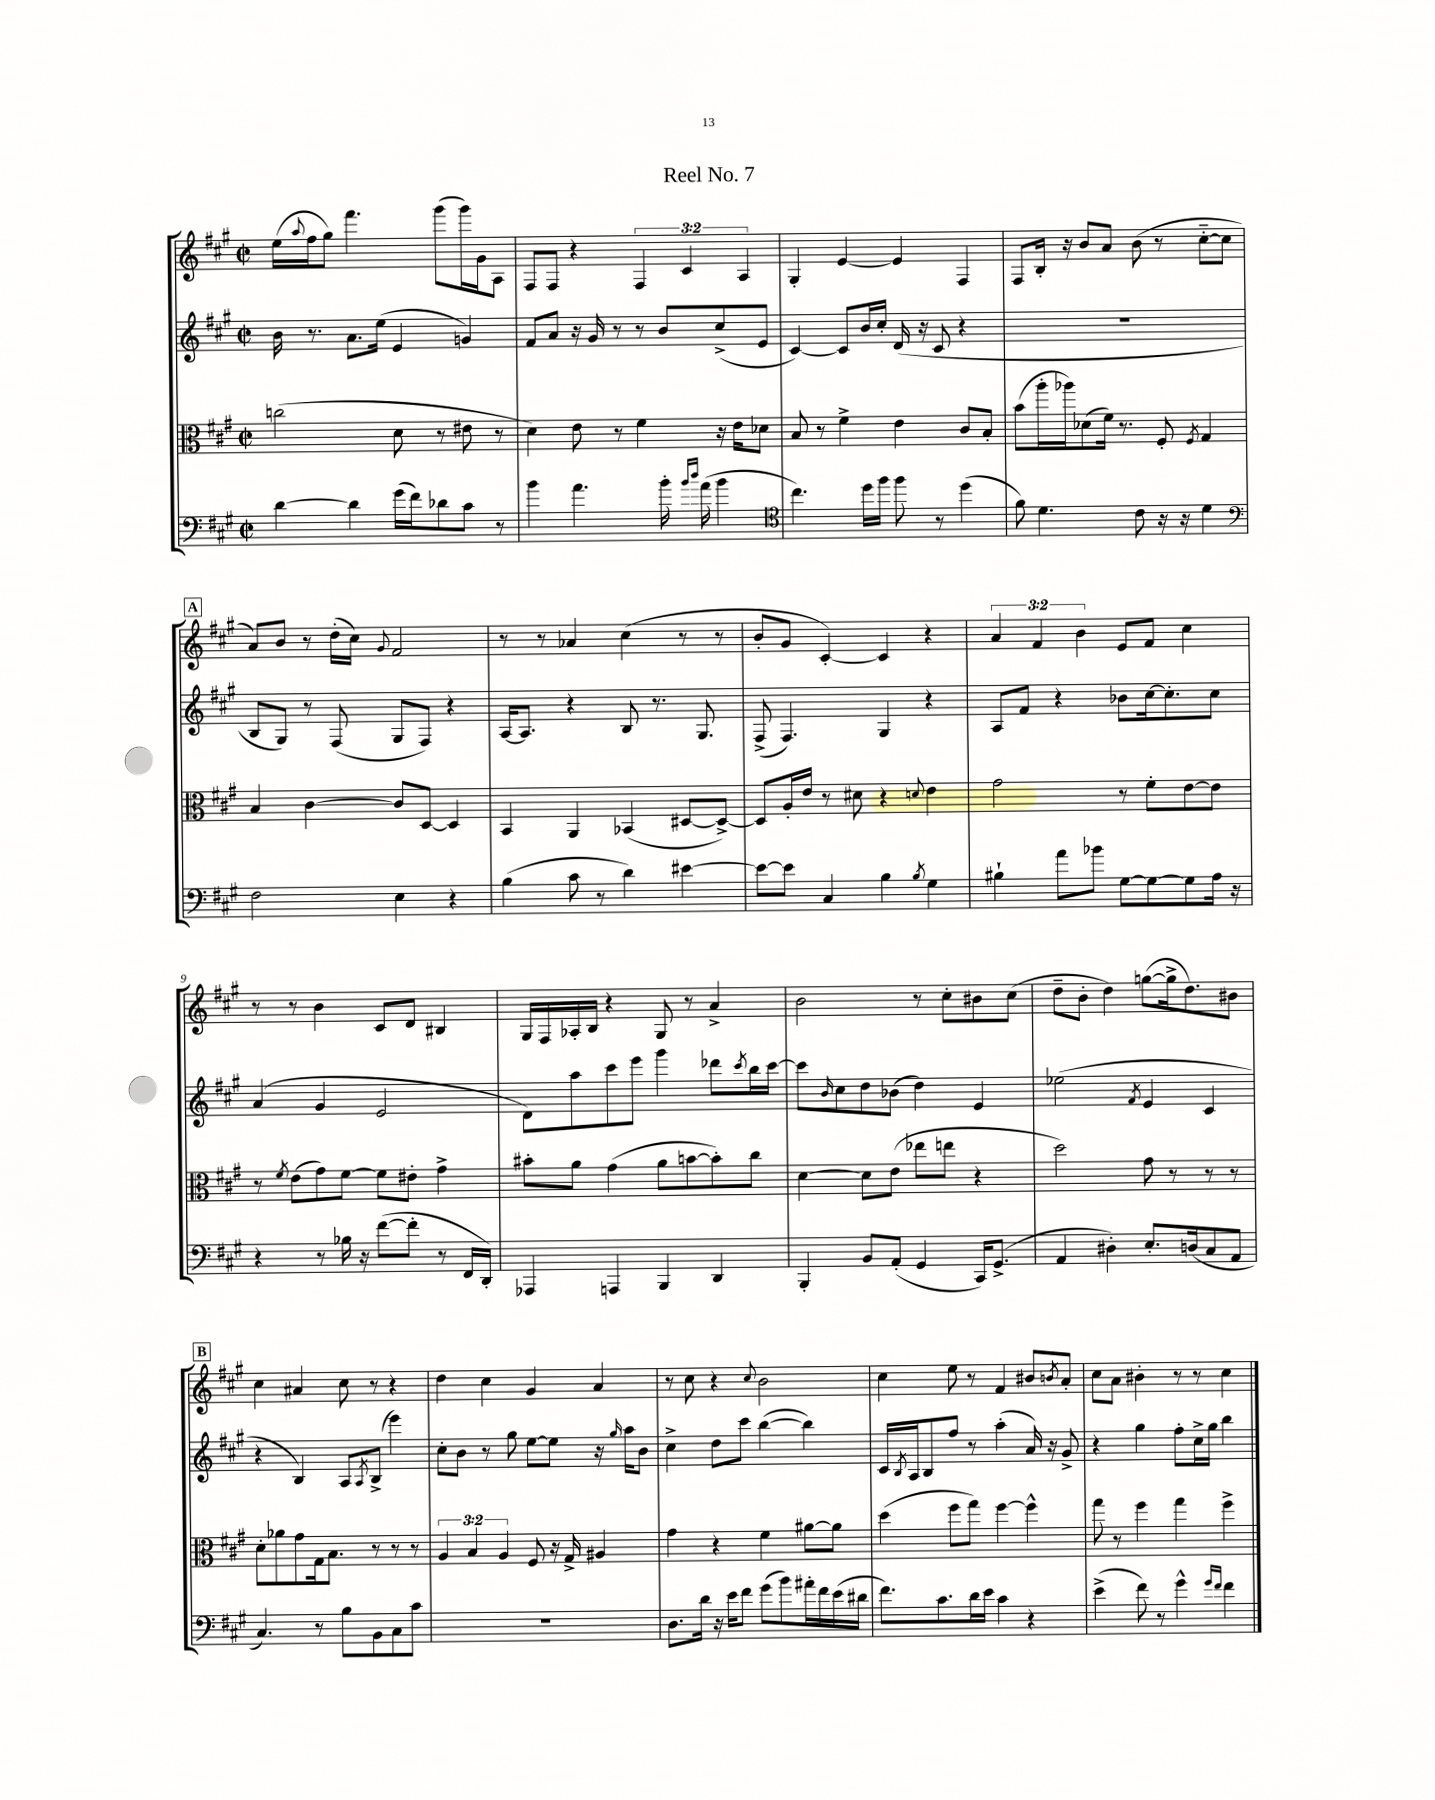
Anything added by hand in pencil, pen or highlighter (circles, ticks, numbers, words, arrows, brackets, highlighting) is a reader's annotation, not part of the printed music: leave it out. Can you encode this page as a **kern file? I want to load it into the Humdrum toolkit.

**kern	**kern	**kern	**kern
*part4	*part3	*part2	*part1
*staff4	*staff3	*staff2	*staff1
*clefF4	*clefC3	*clefG2	*clefG2
*k[f#c#g#]	*k[f#c#g#]	*k[f#c#g#]	*k[f#c#g#]
*M2/2	*M2/2	*M2/2	*M2/2
*met(c|)	*met(c|)	*met(c|)	*met(c|)
=1	=1	=1	=1
[4d\	(2ccn\	16b\	(16ee\LL
.	.	.	8qqaa/
.	.	8.r	16ff#\J
.	.	.	8gg#\J)
4d\]	.	8.a\L	4.fff#\
.	.	(16ee\Jk	.
(16g#\LL	8d\	4e/	.
16f#\J)	.	.	.
8d-X\	8r	.	(8ggg#\L
8c#\J	8e#X\	4gn/)	16ggg#\L)
.	.	.	16g#\J
8r	8r	.	8A\J
=2	=2	=2	=2
4b\	4d\)	8f#/L	8F#/L
.	.	8a/J	8F#/J
4.a\	8e\	16r	4r
.	.	16g#/	.
.	8r	8r	.
.	4f#\	8r	6F#/
16b'\	.	8b/L	.
.	.	.	6c#/
16qqb/LL	.	.	.
16qqdd/JJ	.	.	.
(16a\	.	.	.
4b\	16r	(8cc#^/	.
.	16e\KL	.	.
.	.	.	6A/
.	8d-X\J	8e/J	.
=3	=3	=3	=3
*clefC4	*	*	*
4.cc#\)	8B/	[4c#/)	4G#'/
.	8r	.	.
.	4f#^\	8c#/L]	[4e/
16dd\LL	.	16b/L	.
16ff#\JJ	.	16cc#'/JJ	.
8ff#\	4e\	(16d/	4e/]
.	.	16r	.
8r	.	8c#/	.
(4dd\	8c#/L	4r	4F#/
.	8B'/J	.	.
=4	=4	=4	=4
8f#\)	(8b\L	1r	8F#/L
4.d\	16aa'\L	.	16B'/Jk
.	16aa-X\J)	.	16r
.	(8d-X\	.	8b/L
.	16f#\Jk)	.	8a/J
.	8.r	.	.
8c#\	.	.	(8b\
16r	8F#'/	.	8r
16r	.	.	.
.	8qF#/	.	.
4d\	4G#/	.	[8cc#\L
.	.	.	8cc#\J]
!!LO:LB:g=z
!!LO:REH:place=s1:t=A
=5	=5	=5	=5
*clefF4	*	*	*
2F#\	4B/	8B/L	8a/L)
.	.	8G#/J)	8b/J
.	[4c#\	8r	8r
.	.	(8F#/	(16dd'\LL
.	.	.	16cc#\JJ)
.	.	.	8qqg#/
4E\	8c#/L]	8G#/L	2f#/
.	[8D/J	8F#/J)	.
4r	4D/]	4r	.
=6	=6	=6	=6
(4B\	4BB/	[16A/KL	8r
.	.	8.A/J]	.
.	.	.	8r
8c#\	4AA/	4r	4a-X/
8r	.	.	.
4d\)	(4BB-X/	8B/	(4cc#\
.	.	8.r	.
[4e#X\	[8D#X/L	.	8r
.	.	8.G#/	.
.	8D#^/J_)	.	8r
=7	=7	=7	=7
8e#\L_	8D#/L]	(8F#^/	8b'/L
8e#\J]	16A'/L	4.F#/)	8g#/J
.	16e/JJ	.	.
4C#/	8r	.	[4c#'/)
.	8d#X\	.	.
4B\	4r	4G#/	4c#/]
8qB/	8qqdn/	.	.
4G#\	4e\	4r	4r
=8	=8	=8	=8
4B#X`\	2g#\	8A/L	6a/
.	.	8f#/J	.
.	.	.	6f#/
8a\L	.	4r	.
.	.	.	6b\
8b-X\J	.	.	.
[8G#\L	8r	8b-X\L	8e/L
8G#\_	8f#'\L	[16cc#\k	8f#/J
.	.	8.cc#'\]	.
8G#\]	[8e\	.	4cc#\
16A\Jk	8e\J]	8cc#\J	.
16r	.	.	.
!!LO:LB:g=z
=9	=9	=9	=9
4r	8r	(4a/	8r
.	8qf#/	.	.
.	(8e\L	.	8r
8r	8g#\)	4g#/	4b\
16B-X\	[8f#\J	.	.
16r	.	.	.
([8f#\L	8f#\L]	2e/	8c#/L
8f#'\J]	8e#X'\J	.	8d/J
8r	4g#^\	.	4B#X/
16FF#/LL	.	.	.
16DD'/JJ)	.	.	.
=10	=10	=10	=10
4AAA-X/	8b#X'\L	8d\L)	16G#/LL
.	.	.	16F#/
.	8a\J	8aa\	16A-X'/
.	.	.	16B/JJ
4AAAn/	(4g#\	8ccc#\	4r
.	.	8eee\J	.
4BBB/	8a\L	4ggg#\	8G#/
.	[8bn\	.	8r
4DD/	8b'\])	8ddd-X\L	4a^/
.	.	8qccc#/	.
.	8cc#\J	16bb\L	.
.	.	[16ccc#\JJ	.
=11	=11	=11	=11
4BBB'/	[4d\	8ccc#\L]	2b\
.	.	16qqb/	.
.	.	8cc#\	.
8BB/L	8d\L]	8dd\	.
(8AA'/J	(8e\J	(8b-X\J	.
4GG#/	8ee-X\L	4dd\)	8r
.	8een\J	.	8cc#'\L
16CC#/KL)	4r	4e/	8b#X\
(8.GG#^/J	.	.	.
.	.	.	(8cc#\J
=12	=12	=12	=12
4AA/	2dd\)	(2ee-X\	8dd~\L
.	.	.	8b'\J
4D#X'\)	.	.	4dd\)
.	.	8qf#/	.
8.E'/L	8g#\	4e/	([8ggn\L
.	8r	.	16gg^\k]
(16Dn/k	.	.	8.dd\)
8C#/	8r	4c#/	.
8AA/J	8r	.	8b#X\J
!!LO:LB:g=z
!!LO:REH:place=s1:t=B
=13	=13	=13	=13
4.C#/)	8d'\L	4r	4cc#\
.	8a-X\	.	.
.	8g#\	4B/)	4a#X/
8r	16G#\k	.	.
.	8.B\J	.	.
8B\L	.	8A/L	8cc#\
.	.	8qA/	.
8BB\	8r	(8B^/J	8r
8C#\	8r	4eee\)	4r
8c#\J	8r	.	.
=14	=14	=14	=14
1r	6A/	8cc#'\L	4dd\
.	.	8b\J	.
.	6B/	.	.
.	.	8r	4cc#\
.	6A/	.	.
.	.	8gg#\	.
.	8F#/	[8ee\L	4g#/
.	16r	8ee\J]	.
.	16G#^/	.	.
.	4A#X/	16r	4a/
.	.	16qqgg#/	.
.	.	16aa\KL	.
.	.	8b\J	.
=15	=15	=15	=15
8.D\L	4g#\	4cc#^\	8r
.	.	.	8cc#\
16d\Jk	.	.	.
16r	4r	8dd\L	4r
16e\KL	.	.	.
8f#\J	.	8ccc#\J	.
.	.	.	8qqcc#/
(8g#\L	4f#\	([4bb\	2b\
8b\)	.	.	.
16a#X'\L	[8a#X\L	4bb\])	.
16f#\	.	.	.
(16e\	8a#\J]	.	.
16d#X\JJ	.	.	.
=16	=16	=16	=16
8.f#\L)	(4dd\	16c#/LL	4cc#\
.	.	8qB/	.
.	.	16A/J	.
.	.	8B/	.
8.c#\	.	.	.
.	8ff#\L	8ff#/J	8ee\
16d\L	8gg#\J)	8r	8r
16e\JJ	.	.	.
4c#\	[4ff#\	(4aa'\	4f#/
4r	4ff#^^\]	16a/)	8b#X/L
.	.	16r	.
.	.	.	8qbn/
.	.	8g#^/	8a'/J
=17	=17	=17	=17
(4e^\	8gg#\	4r	8cc#\L
.	8r	.	8a\J
8f#\)	4ff#\	4gg#\	4b#X'\
8r	.	.	.
4g#^^\	4gg#\	8ff#'\L	8r
.	.	16cc#^\L	8r
.	.	16gg#\JJ	.
16qqg#/LL	.	.	.
16qqf#/JJ	.	.	.
4f#\	4ff#^\	4bb\	4cc#\
==	==	==	==
*-	*-	*-	*-
